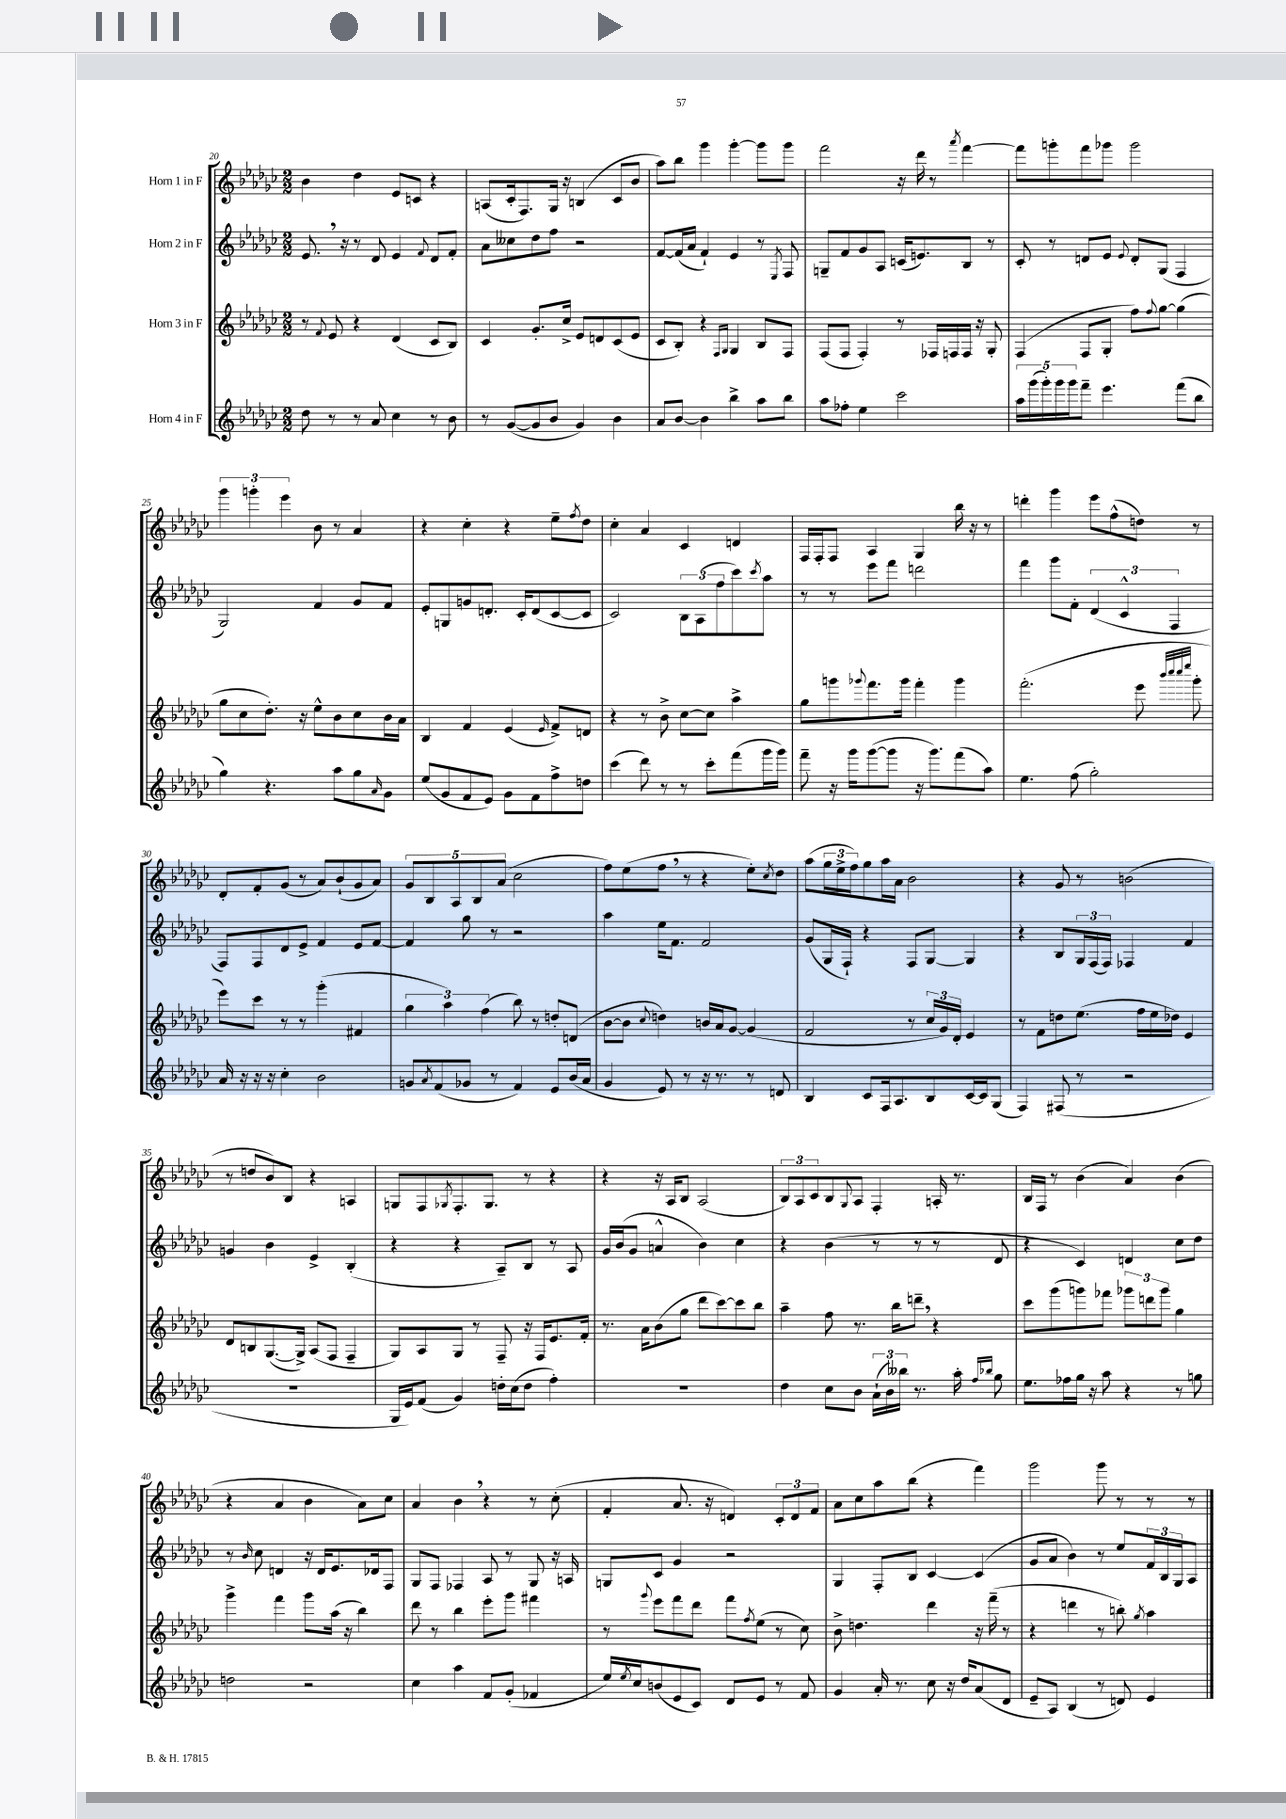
<<
\new StaffGroup <<
\new Staff = "s0" \with { instrumentName = "Horn 1 in F" } {
    \clef treble \key ges \major \numericTimeSignature \time 2/2
    bes'4 des''4 ees'8 c'8 r4 |
    a8( ces'16-. f8.) ges16 r16 b4( ces'8 bes'8 |
    aes''8) bes''8 ges'''4 ges'''4~-. ges'''8 ges'''8 |
    f'''2 r16 des'''16 r8 \acciaccatura { aes'''8 } f'''4~ |
    f'''8 g'''8-. f'''8 ges'''8 ges'''2 |
    \tuplet 3/2 { ges'''4 g'''4-. ees'''4 } bes'8 r8 aes'4 |
    r4 ces''4-. r4 ees''8-- \acciaccatura { f''8 } des''8 |
    ces''4-. aes'4 ces'4 d'4 |
    f16 f16-. f8 aes4 ges4 bes''16 r16 r8 |
    d'''4-. ges'''4 ees'''8 f''8-^( d''8) r8 |
    des'8-. f'8-. ges'8( r8 aes'8) bes'8-!( ges'8 aes'8) |
    \tuplet 5/4 { ges'8 bes8 aes8 bes8 aes'8( } ces''2 |
    f''8) ees''8( f''8 \breathe r8 r4 ees''8-.) \acciaccatura { ces''8 } des''8 |
    aes''8( \tuplet 3/2 { ges''16 ees''16-> f''16) } ges''8 aes''16 aes'16 bes'2 |
    r4 ges'8 r8 b'2( |
    r8 d''8 bes'8) bes8 r4 a4 |
    g8 f8 \acciaccatura { ges8 } f8.-. ges8. r8 r4 |
    r4 r16 aes16 bes8 aes2( |
    \tuplet 3/2 { bes8) aes8 ces'8 } bes8 \appoggiatura { ges8 } aes8 f4-. a16-. r8. |
    bes16 f16 r8 bes'4( aes'4) bes'4( |
    r4 aes'4 bes'4 aes'8) ces''8 |
    aes'4 bes'4 \breathe r4 r8 ces''8-.( |
    f'4-. aes'8. r16 d'4) \tuplet 3/2 { ces'8-. d'8 f'8 } |
    aes'8 ces''8 aes''8 bes''8( r4 f'''4) |
    ges'''2 ges'''8 r8 r8 r8 \bar "|." |
}
\new Staff = "s1" \with { instrumentName = "Horn 2 in F" } {
    \clef treble \key ges \major \numericTimeSignature \time 2/2
    ees'8. \breathe r16 r8 des'8 ees'4 \appoggiatura { f'8 } des'8 f'8-. |
    aes'8 ceses''8 des''8 f''8 r2 |
    f'8~ f'16( aes'16 f'4-!) ees'4 r8 \acciaccatura { ees8 } f8 |
    g8-- f'8 ges'8 aes8 c'16( e'8.) bes8 r8 |
    ces'8-. r8 d'8 ees'8 \appoggiatura { ees'8 } d'8-. ges8( f4 |
    ges2) f'4 ges'8 f'8 |
    ees'8-. g8 g'8 d'8.-. ces'16-. d'8( ces'8~ ces'8 |
    ces'2) \tuplet 3/2 { bes8 aes8( f''8 } ces'''8) \acciaccatura { ces'''8 } aes''8 |
    r8 r8 ees'''8 f'''8 d'''2 |
    f'''4 ges'''8 f'8-. \tuplet 3/2 { des'4( ces'4-^ f4 } |
    f8) f8 des'8 ees'8-> f'4 ees'8 f'8~ |
    f'4 ges''8 r8 r2 |
    aes''4 ees''16 f'8. f'2 |
    ges'8( ges16 f16-!) r4 f8 ges8~ ges4 |
    r4 bes8 \tuplet 3/2 { ges16 f16( f16) } fes4 f'4 |
    g'4 bes'4 ees'4-> bes4-.( |
    r4 r4 aes8--) bes8 r8 aes8 |
    ges'16 bes'16( ges'8 a'4-^ bes'4) ces''4 |
    r4 bes'4( r8 r8 r8 des'8 |
    r4 ces'4) d'4 ces''8 des''8 |
    r8 \grace { bes'16 } ces''8 d'4 r16 d'16 ees'8. des'16 f8 |
    ges8 f8 fes4 aes8 r8 ges8 r16 a16 |
    g8 ces'8 ges'4 r2 |
    ges4 f8-. bes8 ces'4~ ces'4( |
    ges'8 aes'8 bes'4) r8 ees''8 \tuplet 3/2 { f'16 bes16 ges16 } aes8 \bar "|." |
}
\new Staff = "s2" \with { instrumentName = "Horn 3 in F" } {
    \clef treble \key ges \major \numericTimeSignature \time 2/2
    r8 \appoggiatura { f'8 } ees'8 r4 des'4( ces'8 bes8) |
    ces'4 ges'8.-. ces''16-> ees'8 d'8 ces'8( ees'8 |
    ces'8 bes8-.) r4 \grace { f16 ges16 } ges4 bes8 f8 |
    f8( f8 f4-.) r8 fes16 f16 f16 r16 ges8-. |
    f4( f8 ges8-. f''8) \appoggiatura { f''8 } ges''8~ ges''4( |
    ges''8 ces''8 des''8.-.) r16 ees''8-^ bes'8 ces''8 bes'16 aes'16 |
    bes4 f'4 ees'4( \grace { ees'16 } f'8->) d'8 |
    r4 r8 bes'8-> ces''8~ ces''8 aes''4-> |
    ges''8 g'''8 \appoggiatura { ges'''8 } f'''8. ges'''16 f'''4-. ges'''4 |
    f'''2.-.( ees'''8 \grace { bes'''32 ces''''32 ces''''32 ees''''32 } ges'''8-. |
    ees'''8) ces'''8 r8 r8 ges'''4-.( fis'4 |
    \tuplet 3/2 { ges''4 aes''4) f''4( } bes''8) r8 d''8-. d'8( |
    bes'8~ bes'8 \appoggiatura { ces''8 } d''4) b'16 aes'16 ges'8~ ges'4( |
    f'2 r8 \tuplet 3/2 { ces''16 ges'16) des'16-. } ees'4 |
    r8 f'8 d''8 ees''8.( f''16 ees''16 des''16) ees'4 |
    des'8 b8 ges8.~( ges16->) aes8( f8 f4-- |
    ges8) aes8 ges8 r8 f8-- r16 f16 ees'8. f'16-. |
    r8. aes'16 bes'8( ges''8 des'''8 ces'''8~) ces'''8 bes''8 |
    aes''4-- f''8 r8. bes''16 d'''8-- \breathe r4 |
    ces'''8 ges'''8( g'''8) fes'''8 \tuplet 3/2 { ges'''8 d'''8 ges'''8 } ges''4 |
    ges'''4-> f'''4 ges'''8 aes''16( r16 bes''4) |
    des'''8 r8 bes''4 ees'''8-. ges'''8 fis'''4 |
    r8 \appoggiatura { ges'''8 } ees'''8 f'''8 des'''8 f'''8 \acciaccatura { f''8 } ees''8( r8 ces''8) |
    bes'8-> d''4. des'''4 r16 f'''16--( r8 |
    r4 d'''4 r8 b''8-.) \acciaccatura { ges''8 } aes''4 \bar "|." |
}
\new Staff = "s3" \with { instrumentName = "Horn 4 in F" } {
    \clef treble \key ges \major \numericTimeSignature \time 2/2
    des''8 r8 r8 aes'8 ces''4 r8 bes'8 |
    r8 ges'8~( ges'8 bes'8 ges'4) bes'4 |
    aes'8 bes'8~ bes'4 bes''4-> aes''8 bes''8 |
    aes''8 fes''8-. ees''4 ces'''2 |
    \tuplet 5/4 { aes''16 ges'''16( ges'''16-.) ges'''16 ges'''16 } f'''8-- ees'''4. f'''8( bes''8 |
    ges''4) r4. aes''8 ges''8 \grace { aes'16 } ges'8 |
    ees''8( ges'8 f'8 ees'8) ges'8 f'8 f''8-> d''8 |
    ces'''4( des'''8) r8 r8 ces'''8-. f'''8( ges'''16 ges'''16) |
    f'''8-- r16 ges'''16 ges'''8~( ges'''8 r16 ges'''8.) f'''8( aes''8) |
    ees''4. f''8( ges''2-.) |
    aes'16 r16 r16 r16 ces''4-. bes'2 |
    g'8 \acciaccatura { aes'8 } f'8( ges'8 r8 f'4) ees'8 bes'16( aes'16 |
    ges'4 ees'8) r8 r16 r8. r8 d'8 |
    bes4 ces'8 f16 aes8. bes8 ces'16~ ces'16 ges8( |
    f4) fis8( r8 r2 |
    R1 |
    ges16 ees'16) f'8( ges'4) d''16-. ces''16( d''8 f''4-.) |
    R1 |
    des''4 ces''8 bes'8 \tuplet 3/2 { aes'16-!( bes'16) beses''16 } r8. aes''16-. \grace { f''16 bes''16 } ges''8 |
    ees''8. fes''16 ges''16 r16 aes''8 r4 r8 g''8 |
    d''2 r2 |
    ces''4 aes''4 f'8 ges'8-.( fes'4 |
    ees''16) \acciaccatura { ees''8 } ces''16 b'8( ees'8 ces'8) des'8 ees'8 r8 f'8 |
    ges'4 aes'16-. r8. ces''8 r16 des''16 aes'8( des'8 |
    ees'8-- aes8) bes4( r8 d'8) ees'4 \bar "|." |
}
>>
>>
\layout { \context { \Score currentBarNumber = #20 } }
